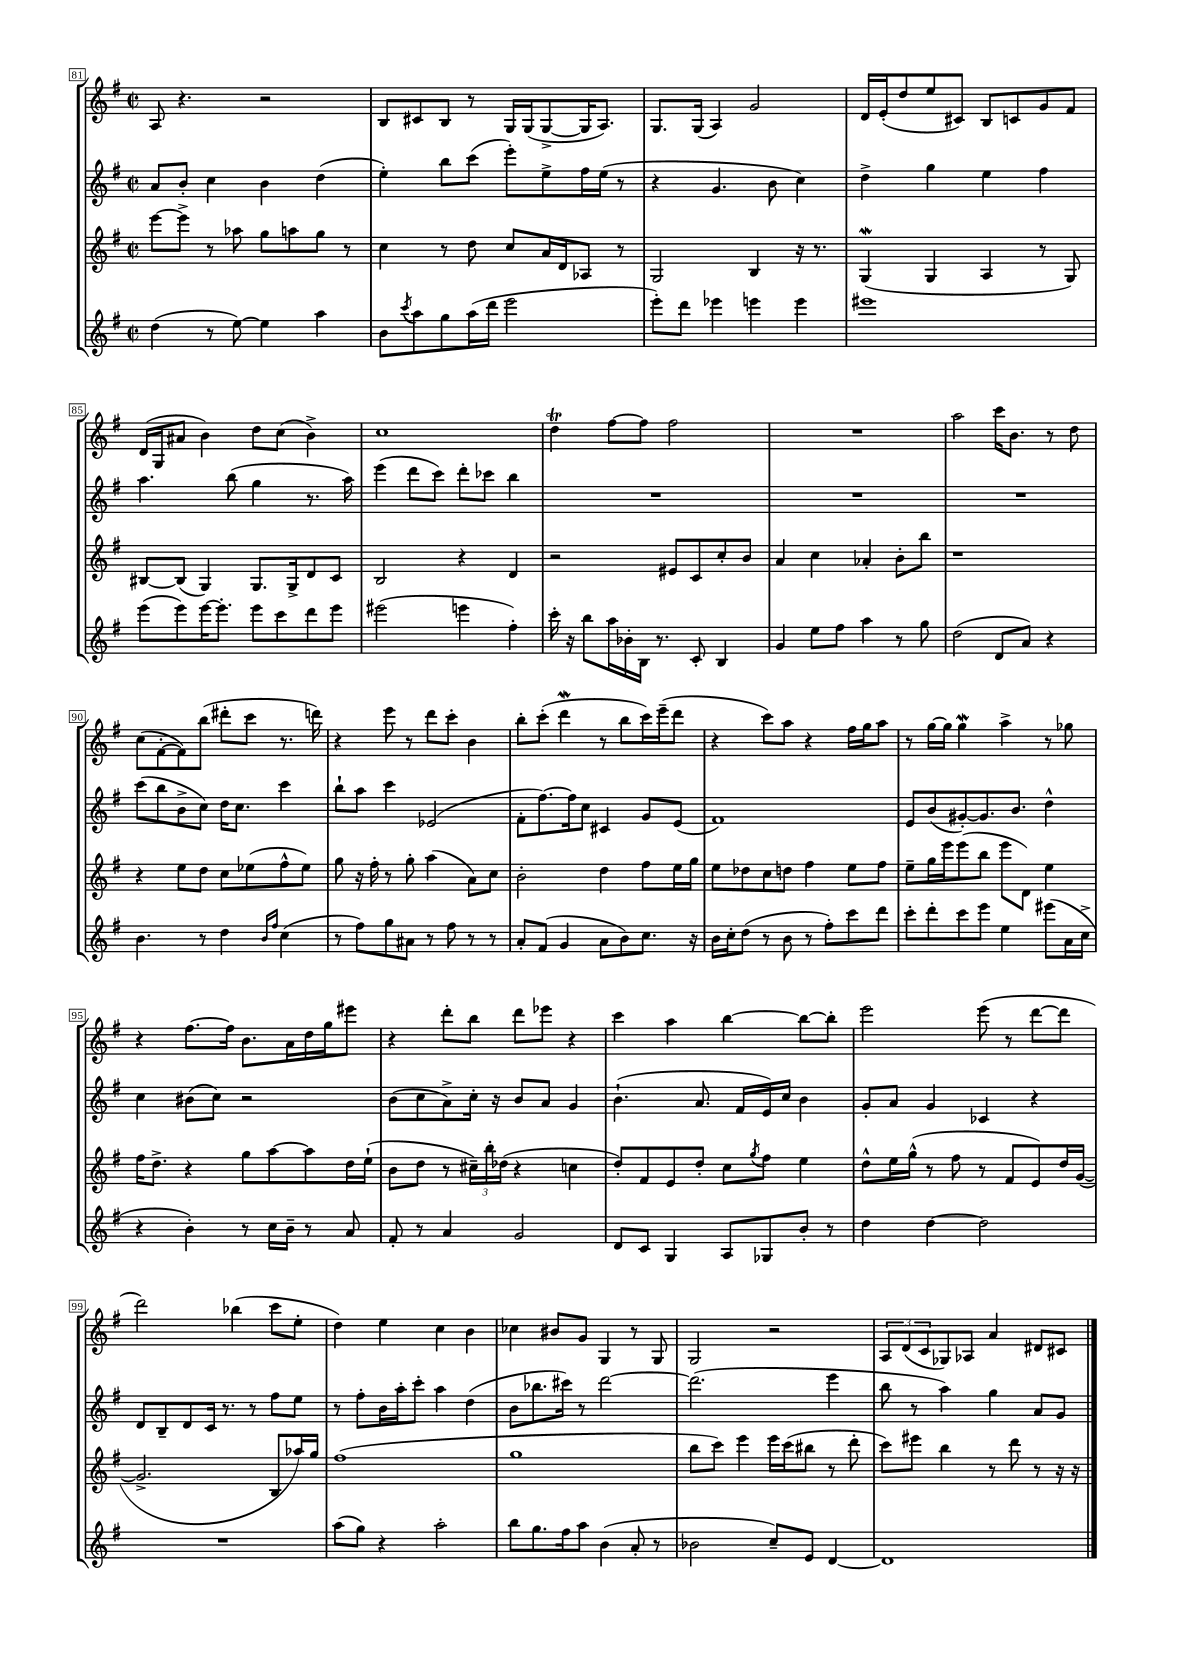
<<
\new StaffGroup <<
\new Staff = "s0" {
    \clef treble \key g \major \defaultTimeSignature \time 2/2
    a8 r4. r2 |
    b8 cis'8 b8 r8 g16 g16( g8~-> g16 a8.) |
    g8. g16( a4) g'2 |
    d'16 e'16-.( d''8 e''8 cis'8) b8 c'8 g'8 fis'8 |
    d'16( g16 ais'8 b'4) d''8 c''8( b'4->) |
    c''1 |
    d''4\trill fis''8~ fis''8 fis''2 |
    R1 |
    a''2 c'''16 b'8. r8 d''8 |
    c''8( fis'8~-. fis'8) b''8( dis'''8-. c'''8 r8. d'''16) |
    r4 e'''8 r8 d'''8 c'''8-. b'4 |
    b''8-. c'''8-.( d'''4\mordent r8 b''8 c'''16) e'''16--( d'''8 |
    r4 c'''8) a''8 r4 fis''16 g''16 a''8 |
    r8 g''16~ g''16 g''4\mordent a''4-> r8 ges''8 |
    r4 fis''8.~ fis''16 b'8. a'16 d''16 g''16 eis'''8 |
    r4 d'''8-. b''8 d'''8 ees'''8 r4 |
    c'''4 a''4 b''4~ b''8~ b''8-. |
    e'''2 e'''8( r8 d'''8~ d'''8 |
    d'''2) bes''4( c'''8 e''8-. |
    d''4) e''4 c''4 b'4 |
    ces''4 bis'8 g'8 g4 r8 g8 |
    g2 r2 |
    \tuplet 3/2 { a8 d'8( c'8 } ges8) aes8 a'4 dis'8 cis'8 \bar "|." |
}
\new Staff = "s1" {
    \clef treble \key g \major \defaultTimeSignature \time 2/2
    a'8 b'8-. c''4 b'4 d''4( |
    e''4-.) b''8 c'''8( e'''8-.) e''8-> fis''16 e''16( r8 |
    r4 g'4. b'8 c''4) |
    d''4-> g''4 e''4 fis''4 |
    a''4. b''8( g''4 r8. a''16) |
    e'''4( d'''8 c'''8) d'''8-. ces'''8 b''4 |
    R1 |
    R1 |
    R1 |
    c'''8( b''8 b'8-> c''8) d''16 c''8. c'''4 |
    b''8-! a''8 c'''4 ees'2( |
    fis'8-. fis''8.~) fis''16 c''8 cis'4 g'8 e'8( |
    fis'1) |
    e'8 b'8( gis'8~-.) gis'8. b'8. d''4-^ |
    c''4 bis'8( c''8) r2 |
    b'8( c''8 a'8->) c''16-. r16 b'8 a'8 g'4 |
    b'4.-!( a'8. fis'16 e'16) c''16 b'4 |
    g'8-. a'8 g'4 ces'4 r4 |
    d'8 b8-- d'8 c'16 r8. r8 fis''8 e''8 |
    r8 fis''8-. b'16 a''16-. c'''8-. a''4 d''4( |
    b'8 bes''8. cis'''16) r8 d'''2~ |
    d'''2.( e'''4 |
    b''8 r8 a''4) g''4 a'8 g'8 \bar "|." |
}
\new Staff = "s2" {
    \clef treble \key g \major \defaultTimeSignature \time 2/2
    e'''8~ e'''8-> r8 aes''8 g''8 a''8 g''8 r8 |
    c''4 r8 d''8 c''8 a'16 d'16 aes8 r8 |
    g2 b4 r16 r8. |
    g4\mordent( g4 a4 r8 g8) |
    bis8~ bis8( g4) g8. g16-> d'8 c'8 |
    b2 r4 d'4 |
    r2 eis'8 c'8 c''8-. b'8 |
    a'4 c''4 aes'4-. b'8-. b''8 |
    r1 |
    r4 e''8 d''8 c''8 ees''8( fis''8-^ ees''8) |
    g''8 r16 fis''16-. r8 g''8-. a''4( a'8) c''8 |
    b'2-. d''4 fis''8 e''16 g''16 |
    e''8 des''8 c''8 d''8 fis''4 e''8 fis''8 |
    e''8-- g''16 e'''16 e'''8( b''8 e'''8 d'8) e''4 |
    fis''16 d''8.-> r4 g''8 a''8~ a''8 d''16 e''16-!( |
    b'8 d''8 r8 \tuplet 3/2 { cis''16--) b''16-. des''16( } r4 c''4 |
    d''8-.) fis'8 e'8 d''8-. c''8 \acciaccatura { g''8 } fis''8 e''4 |
    d''8-^ e''16 g''16-^( r8 fis''8 r8 fis'8 e'8) d''16 g'16~( |
    g'2.-> b8 aes''16) g''16 |
    fis''1( |
    g''1 |
    b''8 c'''8) e'''4 e'''16 c'''16( bis''8 r8 d'''8-. |
    c'''8) eis'''8 b''4 r8 d'''8 r8 r16 r16 \bar "|." |
}
\new Staff = "s3" {
    \clef treble \key g \major \defaultTimeSignature \time 2/2
    d''4( r8 e''8~) e''4 a''4 |
    b'8 \acciaccatura { c'''8 } a''8 g''8 a''16( d'''16 e'''2 |
    e'''8-.) d'''8 ees'''4 e'''4 e'''4 |
    eis'''1 |
    e'''8( e'''8) e'''16~ e'''8.-. e'''8 c'''8 d'''8 e'''8 |
    eis'''2( e'''4 fis''4-.) |
    c'''16-. r16 b''8 a''16 bes'16-. b16 r8. c'8-. b4 |
    g'4 e''8 fis''8 a''4 r8 g''8 |
    d''2( d'8 a'8) r4 |
    b'4. r8 d''4 \grace { b'16 fis''16 } c''4( |
    r8 fis''8) g''8 ais'8 r8 fis''8 r8 r8 |
    a'8-. fis'8( g'4 a'8 b'8) c''8. r16 |
    b'16 c''16-. d''8( r8 b'8 r8 fis''8-.) c'''8 d'''8 |
    c'''8-. d'''8-. c'''8 e'''8 e''4 eis'''8( a'16 c''16-> |
    r4 b'4-.) r8 c''16 b'16-- r8 a'8 |
    fis'8-. r8 a'4 g'2 |
    d'8 c'8 g4 a8 ges8 b'8-. r8 |
    d''4 d''4~ d''2 |
    R1 |
    a''8( g''8) r4 a''2-. |
    b''8 g''8. fis''16 a''8 b'4( a'8-. r8 |
    bes'2 c''8--) e'8 d'4~ |
    d'1 \bar "|." |
}
>>
>>
\layout { \context { \Score currentBarNumber = #81 \override BarNumber.stencil = #(make-stencil-boxer 0.1 0.3 ly:text-interface::print) } }
